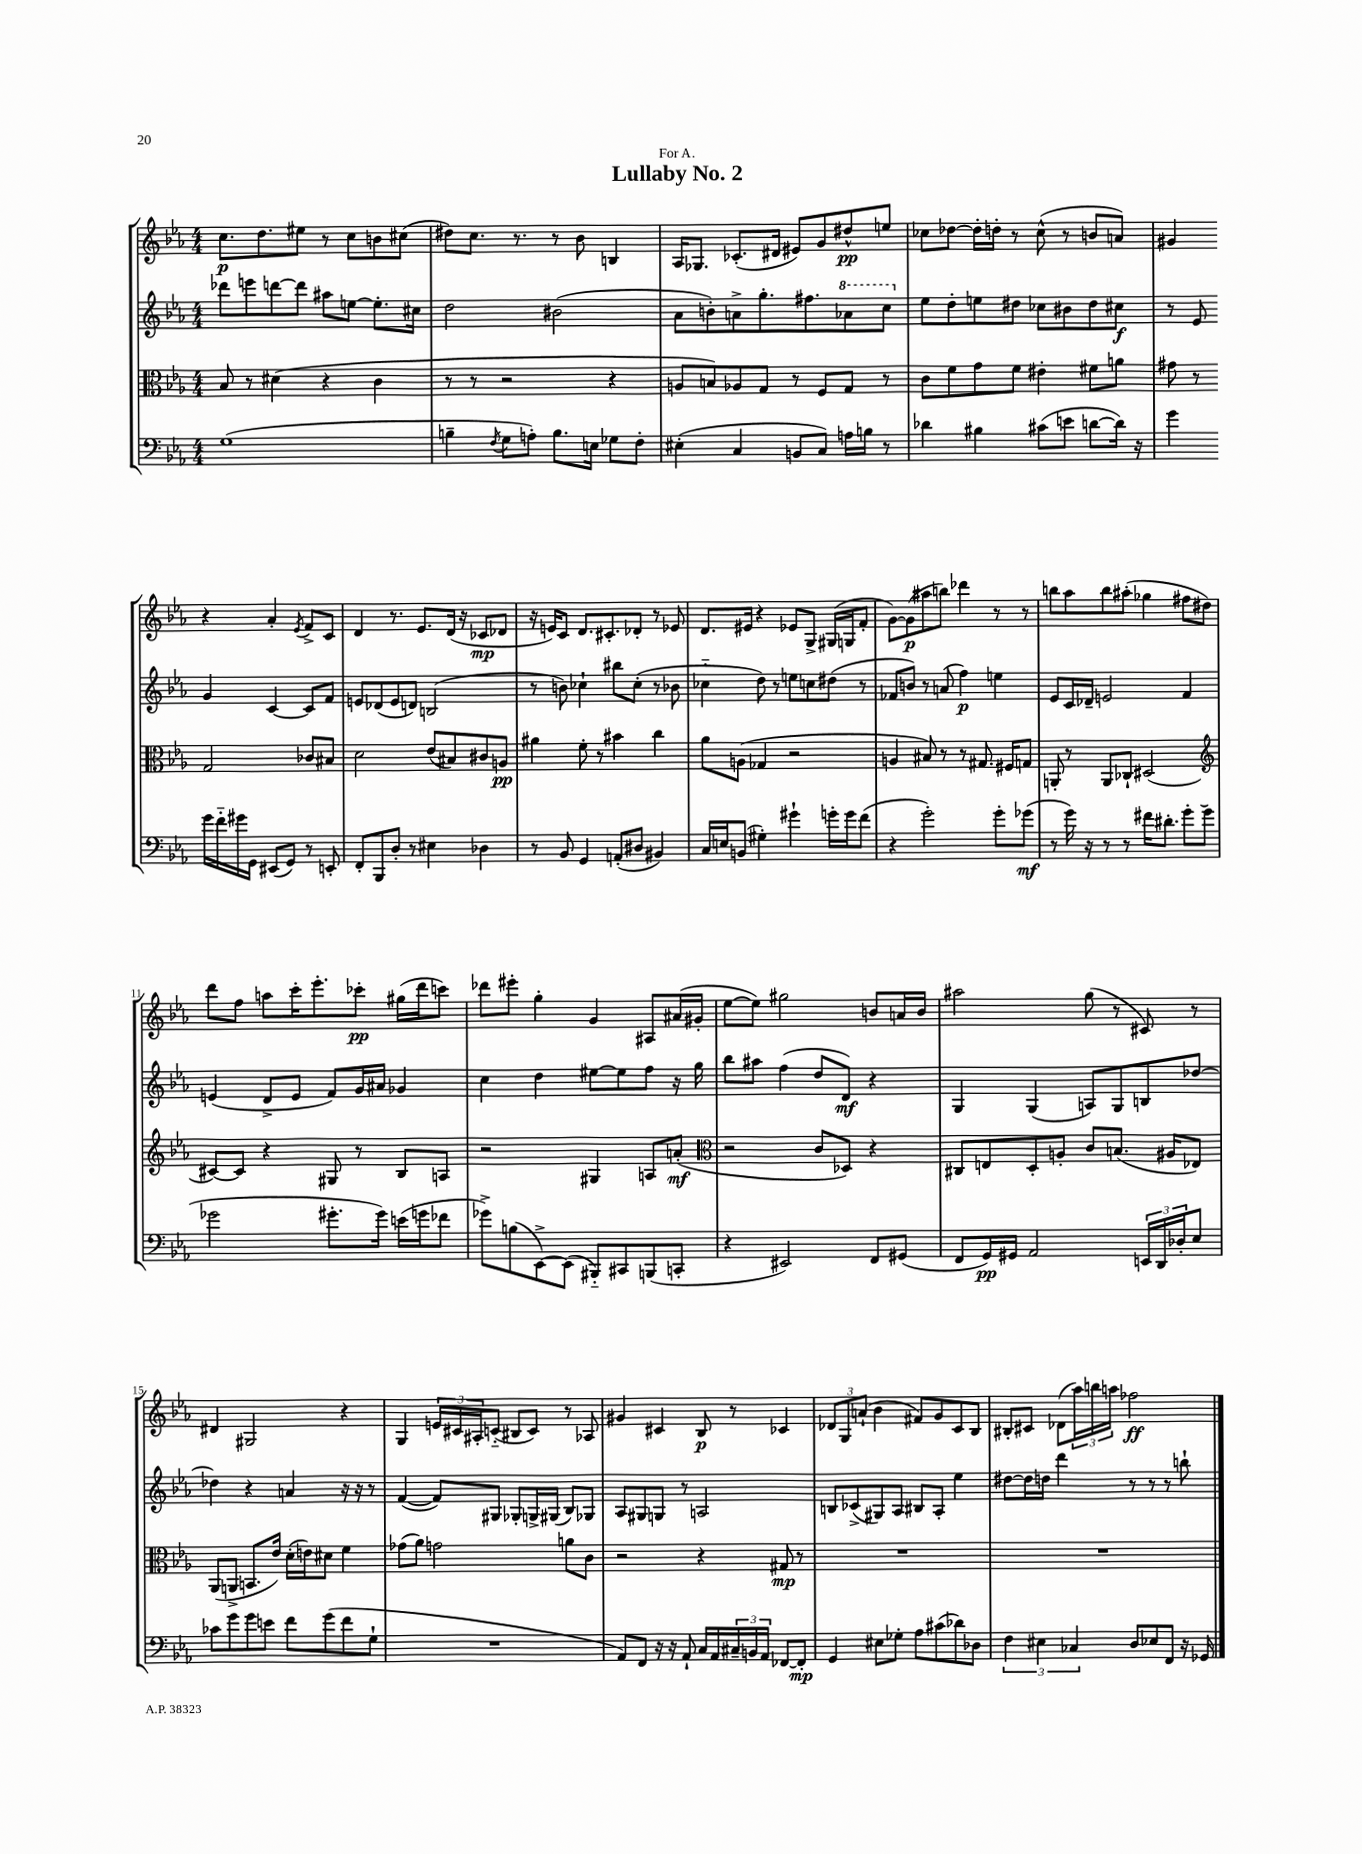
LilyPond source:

\header { title = "Lullaby No. 2" dedication = "For A." }
<<
\new StaffGroup <<
\new Staff = "s0" {
    \clef treble \key ees \major \numericTimeSignature \time 4/4
    c''8.\p d''8. eis''8 r8 c''8 b'8 cis''8( |
    dis''8) c''8. r8. r8 bes'8 b4 |
    aes16 ges8. ces'8.-.( dis'16 eis'8) g'8 dis''8-^\pp e''8 |
    ces''8 des''8~ des''16-. d''16-. r8 ces''8-^( r8 b'8 a'8) |
    gis'4 r4 aes'4-. \acciaccatura { ees'8 } f'8-> c'8 |
    d'4 r8. ees'8. d'16( r16 ces'8\mp des'8 |
    r16 e'16) c'8 d'8. cis'8.-. des'8-. r8 ees'8 |
    d'8. eis'16 r4 ees'8 g8-> gis16( g16 f'8-. |
    g'8~) g'8\p( ais''8 b''8) des'''4 r8 r8 |
    b''8 aes''8 b''8 ais''8-.( ges''4 fis''8 dis''8) |
    d'''8 f''8 a''8 c'''16-. ees'''8.-. ces'''8-.\pp gis''16( d'''16 c'''8) |
    des'''8 eis'''8-. g''4-. g'4 ais8 ais'16( gis'16-. |
    ees''8~ ees''8) gis''2 b'8 a'16 b'16 |
    ais''2 g''8( r8 cis'8) r8 |
    dis'4 gis2 r4 |
    g4 \tuplet 3/2 { e'16 cis'16 ais16-. } c'8-_( bis8 c'8) r8 aes8 |
    gis'4 cis'4 bes8\p r8 ces'4 |
    \tuplet 3/2 { des'8 g8 a'8-!( } bes'4 fis'8) g'8 c'8 bes8 |
    bis8-. cis'8 des'8( \tuplet 3/2 { aes''16) b''16 a''16 } fes''2\ff \bar "|." |
}
\new Staff = "s1" {
    \clef treble \key ees \major \numericTimeSignature \time 4/4
    des'''8 e'''8 d'''8~ d'''8 ais''8 e''8~ e''8.-. cis''16 |
    d''2 bis'2( |
    aes'8 b'8-.) a'8-> g''8.-. fis''8. \ottava #1 aes''!8 c'''8 \ottava #0 |
    ees''8 d''8-. e''8 dis''8 ces''8 bis'8 dis''8 cis''8\f |
    r8 ees'8 g'4 c'4~ c'8 f'8 |
    e'8 des'8( e'8 d'8) b2( |
    r8 b'8) ces''4-! bis''8 ces''8-.( r8 bes'8 |
    ces''4-_ d''8) r8 e''8 c''8 dis''8( r8 |
    fes'8 b'8) r8 a'8( f''4\p) e''4 |
    ees'8 c'16 des'16-- e'2 f'4 |
    e'4( d'8-> e'8 f'8) g'16 ais'16 ges'4 |
    c''4 d''4 eis''8~ eis''8 f''8 r16 g''16 |
    bes''8 ais''8 f''4( d''8 d'8\mf) r4 |
    g4 g4( a8) g8 b8 des''8~ |
    des''4 r4 a'4 r16 r16 r8 |
    f'4~( f'8) gis8 ges8-. g16-> gis16( bes8) ges8 |
    aes8 gis8 g8 r8 a2 |
    b8 ces'8->( gis8) aes8 bis8 aes8-. ees''4 |
    dis''8~ dis''16 d''16 d'''4 r8 r8 r8 b''8-! \bar "|." |
}
\new Staff = "s2" {
    \clef alto \key ees \major \numericTimeSignature \time 4/4
    bes8 r8 dis'4( r4 c'4 |
    r8 r8 r2 r4 |
    a8 b8) aes8 g8 r8 f8 g8 r8 |
    c'8 f'8 g'8 f'8 eis'4-. fis'8 a'8 |
    gis'8 r8 g2 ces'8 bis8 |
    d'2 ees'8( bis8) cis'8 a8\pp |
    ais'4 f'8-. r8 bis'4 c''4 |
    aes'8 a8( ges4 r2 |
    a4 bis8) r8 r8 gis8. fis16 g8 |
    a,8-. r8 a,8 ces8-! dis2( |
    \clef treble cis'8~) cis'8 r4 gis8 r8 bes8 a8 |
    r2 gis4 a8 a'8-.\mf( |
    \clef alto r2 c'8 des8) r4 |
    cis8 e8 d8-. a8-. c'8 b8.( ais16 ees8) |
    aes,8( a,8-> b,8. ees'16) d'16-.( e'16) dis'8 f'4 |
    ges'8( aes'8) g'2 a'8 c'8 |
    r2 r4 gis8\mp r8 |
    R1 |
    R1 \bar "|." |
}
\new Staff = "s3" {
    \clef bass \key ees \major \numericTimeSignature \time 4/4
    g1( |
    b4-- \acciaccatura { f8 } g8 a8-.) b8. e16 ges8 f8-. |
    eis4-.( c4 b,8 c8) a16 b16 r8 |
    des'4 bis4 cis'8( e'8 d'8~ d'16) r16 |
    g'4 g'16 f'16-_ gis'16 g,16 eis,8( g,8) r8 e,8-. |
    f,8-. bes,,8 d8-. r8 eis4 des4 |
    r8 bes,8 g,4 a,8-.( dis8 bis,4) |
    c16 e16 b,8( gis4-.) gis'4-! g'16-. g'16 f'8( |
    r4 g'2-.) g'8-. ges'8\mf( |
    r8 g'16) r16 r8 r8 fis'16 dis'8.-. g'8-. g'8( |
    ges'2 gis'8.-. gis'16) e'16( g'16 fes'8 |
    ges'8->) b8( ees,8~->) ees,8( bis,,8-_) cis,8 b,,8( c,8-. |
    r4 eis,2) f,8 gis,8( |
    f,8 g,16\pp) gis,16 aes,2 \tuplet 3/2 { e,16 d,16 des16-. } ees8 |
    ces'8 g'8 g'8 e'8 f'8 g'8( f'8 g8-! |
    R1 |
    aes,8) f,8 r16 r16 aes,8-! c16 aes,16 \tuplet 3/2 { cis16-- b,16 aes,16 } fes,8~ fes,8-.\mp |
    g,4 eis8 ges8-. aes8 cis'8( des'8) des8 |
    \tuplet 3/2 { f4 eis4 ces4 } d8 ees8 f,8 r16 ges,16 \bar "|." |
}
>>
>>
